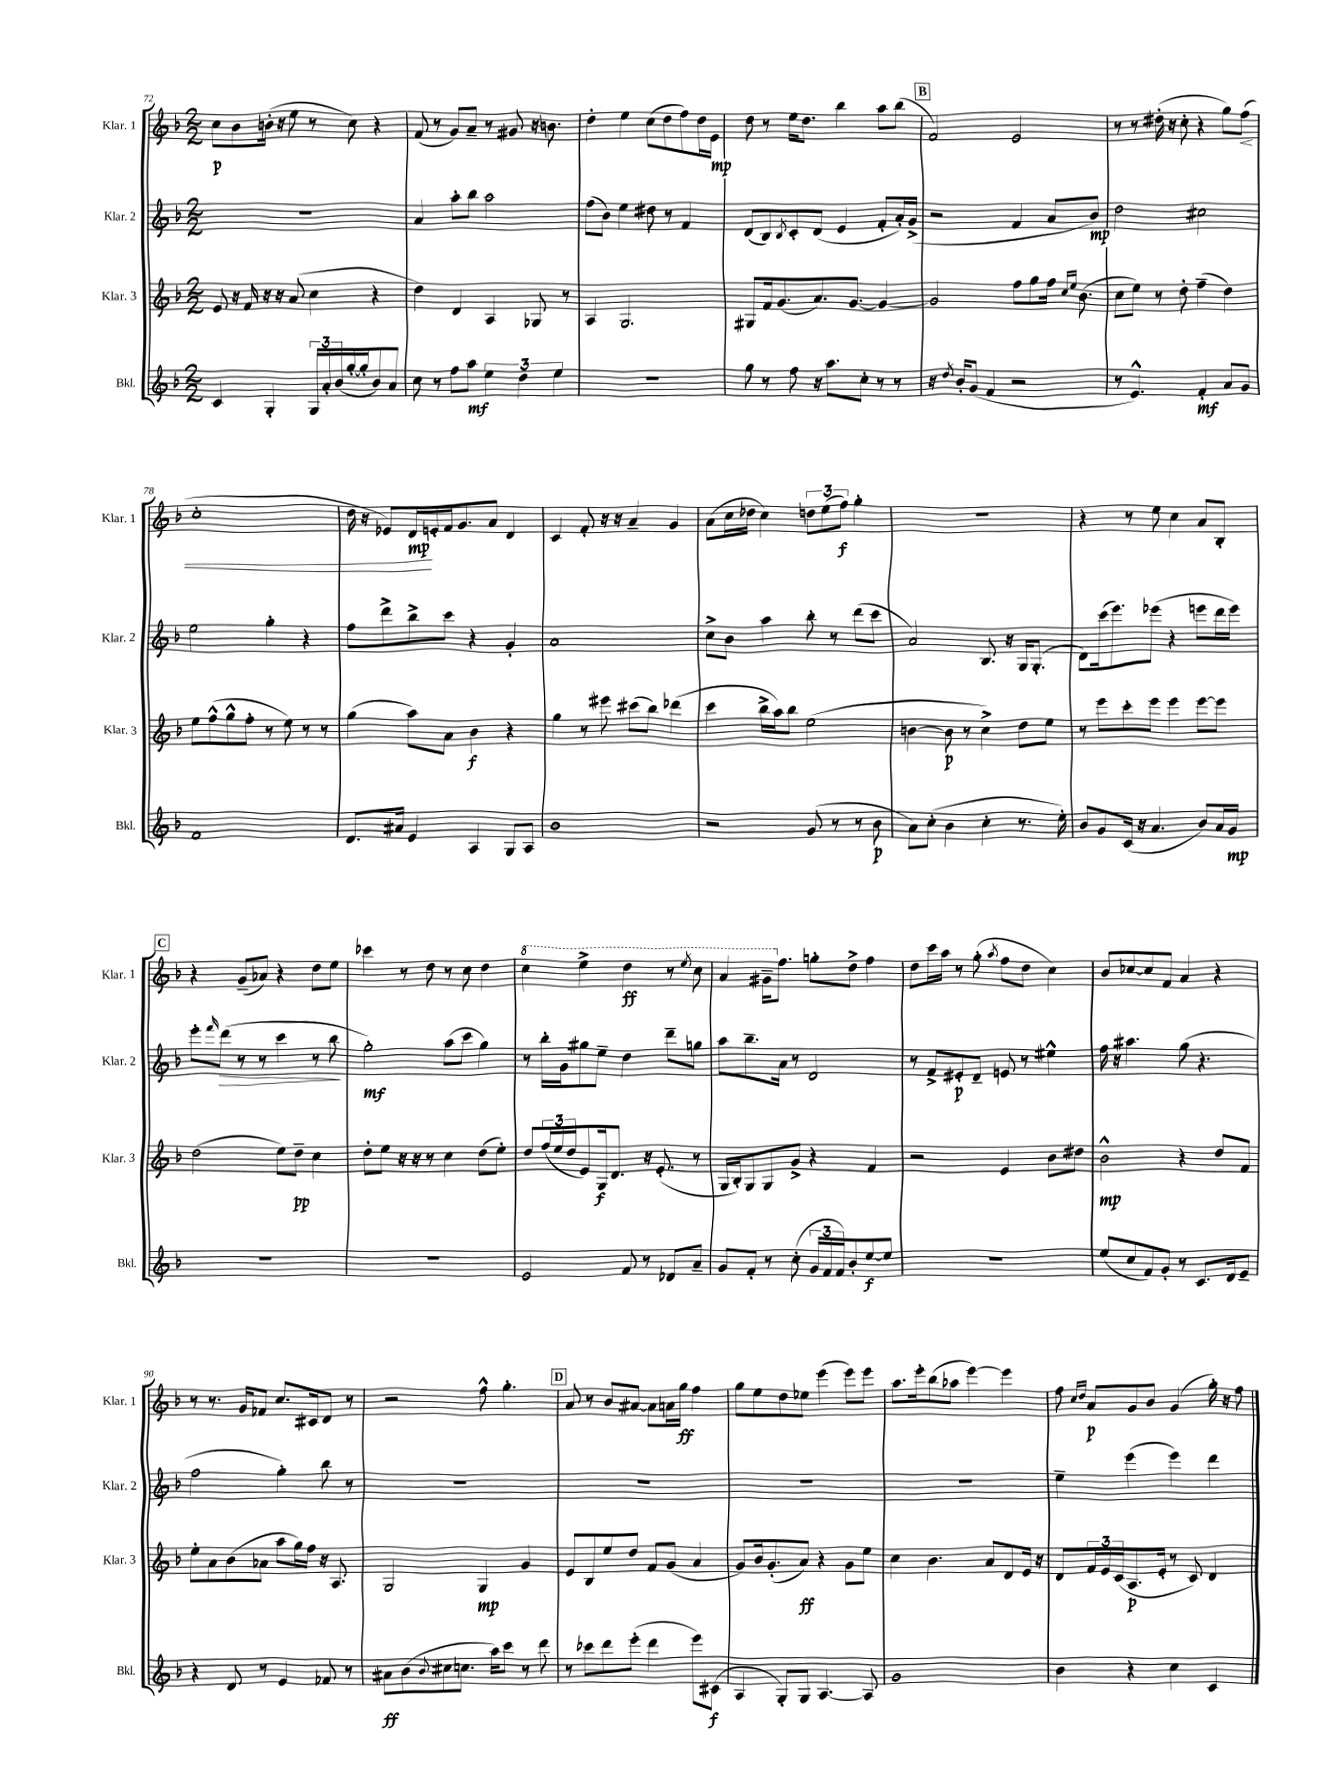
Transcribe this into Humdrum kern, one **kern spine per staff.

**kern	**kern	**kern	**kern
*staff4	*staff3	*staff2	*staff1
*clefG2	*clefG2	*clefG2	*clefG2
*k[b-]	*k[b-]	*k[b-]	*k[b-]
*M2/2	*M2/2	*M2/2	*M2/2
4c	8e	1r	8cc
.	16r	.	8b-
.	16f	.	.
4G'	16r	.	(16b'
.	16r	.	16r
.	(8a	.	8ee
24G	4cc	.	8r
24a'	.	.	.
(24b-	.	.	.
[16gg'	.	.	8cc)
16gg']	.	.	.
8b-)	4r	.	4r
8a	.	.	.
=	=	=	=
8cc	4dd)	4a	(8f
8r	.	.	8r
8ff	4d	8aa'	8g)
8aa	.	8bb-	8a~
6ee	4A	2aa	8r
.	.	.	8g#
6dd	.	.	.
.	8G-	.	16r
.	.	.	8.b
6ee	.	.	.
.	8r	.	.
=	=	=	=
1r	4A	(8ff	4dd'
.	.	8b-)	.
.	2.G	4ee	4ee
.	.	8dd#	(8cc
.	.	8r	8dd
.	.	4f	8ff)
.	.	.	16dd
.	.	.	16e
=	=	=	=
8gg	8G#	(8d	8dd
8r	16f	8B-)	8r
.	(8.g	.	.
.	.	8qB-	.
8ff	.	8c'	16ee
.	.	.	8.dd
16r	8.a)	(8d	.
8.aa	.	.	.
.	.	4e	4bb-
.	[8.g	.	.
8cc'	.	.	.
8r	4g_	8f'	8aa
8r	.	16a')	(8bb-
.	.	(16g^	.
=	=	=	=
16r	2g]	2r	2f)
8qdd	.	.	.
16b-'	.	.	.
(8g	.	.	.
4f	.	.	.
2r	8ff	4f	2e
.	8gg	.	.
.	16ff	8a	.
.	16qqcc	.	.
.	16qqee	.	.
.	(8.b-	.	.
.	.	8b-)	.
=	=	=	=
8r	8cc	2dd	8r
4.e^^)	8ee)	.	8r
.	8r	.	(16dd#'
.	.	.	16r
.	8dd'	.	8cc'
4f'	(4ff~	2cc#	4r
8a	4dd)	.	8gg)
8g	.	.	(8ff
=	=	=	=
1f	8ee	2ee	1cc'
.	(8ff^^	.	.
.	8gg^^	.	.
.	8ff'	.	.
.	8r	4gg'	.
.	8ee)	.	.
.	8r	4r	.
.	8r	.	.
=	=	=	=
8.d	(4gg	8ff	16dd
.	.	.	16r
.	.	8ddd^	8e-)
16a#	.	.	.
4e	8aa)	8bb-^	16d
.	.	.	16e'
.	8a	8ccc	16f
.	.	.	8.g
4A	4b-	4r	.
.	.	.	8a
8G	4r	4g'	4d
8A	.	.	.
=	=	=	=
1b-	4gg	1a	4c
.	8r	.	8f'
.	8eee#	.	16r
.	.	.	16r
.	(8ccc#	.	4a~
.	8bb-)	.	.
.	(4ddd-	.	4g
=	=	=	=
2r	4ccc	8cc^	(8a
.	.	8b-	16cc
.	.	.	16dd-
.	16bb-^	4aa	4cc)
.	16aa)	.	.
.	8bb-	.	.
(8g	(2ee	8bb-'	12dd
.	.	.	(12ee
8r	.	8r	.
.	.	.	12ff)
8r	.	(8ddd	4gg'
8b-	.	8ccc	.
=	=	=	=
8a)	[4b	2a)	1r
(8cc'	.	.	.
4b-	8b]	.	.
.	8r	.	.
4cc'	4cc^)	8.B-	.
.	.	16r	.
8.r	8dd	16G	.
.	.	(8.G'	.
.	8ee	.	.
16ee')	.	.	.
=	=	=	=
8b-	8r	8d)	4r
8g	8eee	(16ccc	.
.	.	8.eee)	.
(16c	8ccc'	.	8r
16r	.	.	.
4.a	8eee	(8eee-	8ee
.	4eee	4r	4cc
8b-)	[8eee	8eee	8a
16a	8eee]	16ddd	8B-'
16g	.	16eee)	.
=	=	=	=
1r	(2dd	8eee'	4r
.	.	16qqfff	.
.	.	(8ddd	.
.	.	8r	(8g~
.	.	8r	8a-)
.	8ee)	4ccc	4r
.	8dd~	.	.
.	4cc	8r	8dd
.	.	8bb-	8ee
=	=	=	=
1r	8dd'	2gg')	4ccc-
.	8ee	.	.
.	16r	.	8r
.	16r	.	.
.	8r	.	8dd
.	4cc	(8aa	8r
.	.	8ccc	8cc
.	(8dd	4gg)	4dd
.	8ee')	.	.
=	=	=	=
2e	8dd	8r	4ccc
.	(24ff	16bb-'	.
.	24ee	.	.
.	.	16g	.
.	24dd	.	.
.	8e)	8gg#	4eee^
.	16G	8ee~	.
.	8.d	.	.
8f	.	4dd	4ddd
8r	16r	.	.
.	(8.e'	.	.
8d-	.	8ddd~	8r
.	.	.	8qeee
8a~	8r	8gg	8ccc
=	=	=	=
8g	16G	8aa	4aa
.	16B-')	.	.
8f'	8G	8.bb-~	.
8r	8G	.	16gg#~
.	.	16a	8.ff
(8cc'	8g^	8r	.
24g	4r	2d	8gg'
24f	.	.	.
24f)	.	.	.
8b-'	.	.	8dd^
[8ee	4f	.	4ff
8ee]	.	.	.
=	=	=	=
1r	2r	8r	8dd
.	.	8f^	16ccc
.	.	.	16aa
.	.	8e#'	8r
.	.	8d~	(8gg'
.	.	.	8qaa
.	4e	8e	8ff
.	.	8r	8dd
.	8b-	4ee#^^	4cc)
.	8dd#	.	.
=	=	=	=
(8ee	2b-^^	16ff	8b-
.	.	16r	.
8cc	.	4.aa#	[8cc-
8f)	.	.	8cc-]
8g'	.	.	8f
8r	4r	(8gg	4a
8.c	.	4.r	.
.	8dd	.	4r
16d	.	.	.
8e~	8f	.	.
=	=	=	=
4r	8ee'	2ff	8r
.	8a	.	8.r
8d	(8b-	.	.
.	.	.	16g
8r	8a-	.	8f-
4e	8aa	4gg')	8.cc
.	16gg)	.	.
.	16ff	.	16c#
8f-	16r	8bb-	8d
.	8.A	.	.
8r	.	8r	8r
=	=	=	=
8a#	2G	1r	2r
(8b-	.	.	.
8qqb-	.	.	.
8cc#	.	.	.
8.cc	.	.	.
.	4G	.	8ff^^
16aa)	.	.	.
8ccc	.	.	4.gg'
8r	4g	.	.
8ddd	.	.	.
=	=	=	=
8r	8e	1r	8a
8ccc-	8B-	.	8r
8ddd	8ee	.	8b-
(8eee'	8dd	.	[8a#
4ddd	8f	.	8a#]
.	(8g	.	16a
.	.	.	16gg
8eee)	4a	.	4ff
(8c#	.	.	.
=	=	=	=
4A	8g)	1r	8gg
.	16b-	.	8ee
.	(8.g'	.	.
8G')	.	.	8dd
8G	8a)	.	8ee-
[4.A	4r	.	(4eee
.	8g	.	8eee)
8A]	8ee	.	8eee
=	=	=	=
1g	4cc	1r	8.aa
.	.	.	16eee'
.	4.b-	.	(8bb-
.	.	.	8aa-
.	.	.	[4eee)
.	8a	.	.
.	8d	.	4eee]
.	16e	.	.
.	16r	.	.
=	=	=	=
4b-	8d	4ee~	8ff
.	.	.	16qqcc
.	.	.	16qqdd
.	24f	.	8a
.	24e	.	.
.	(24c	.	.
4r	8.A	(4eee	8g
.	.	.	8b-
.	16e'	.	.
4cc	8r	4eee)	(4g
.	8c)	.	.
4c	4d	4ddd	16gg')
.	.	.	16r
.	.	.	8ff
==	==	==	==
*-	*-	*-	*-
